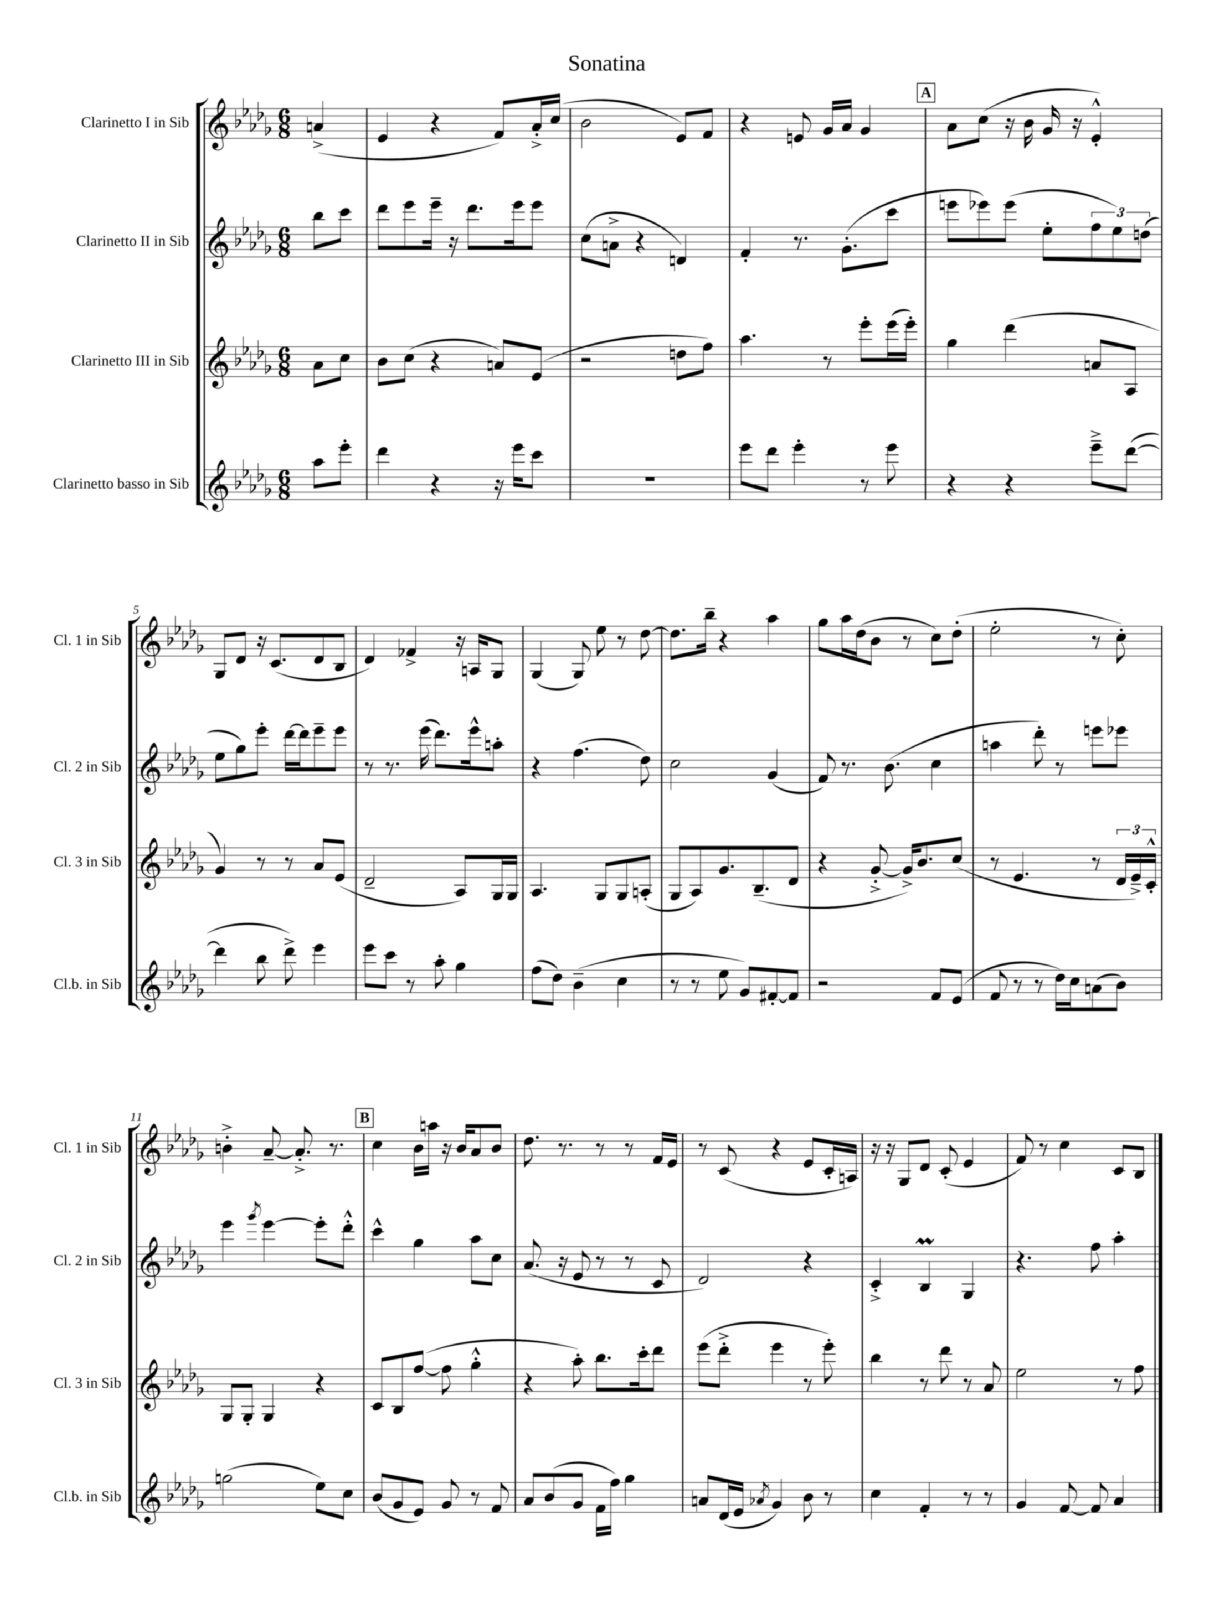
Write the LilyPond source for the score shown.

\header { title = "Sonatina" }
<<
\new StaffGroup <<
\new Staff = "s0" \with { instrumentName = "Clarinetto I in Sib" shortInstrumentName = "Cl. 1 in Sib" } {
    \clef treble \key des \major \numericTimeSignature \time 6/8 \partial 4
    a'4->( |
    ees'4 r4 f'8) aes'16-.-> c''16( |
    bes'2 ees'8) f'8 |
    r4 e'8 ges'16 aes'16 ges'4 |
    \mark \markup { \box "A" } aes'8 c''8( r16 bes'16 ges'16 r16 ees'4-.-^) |
    ges8 des'8 r16 c'8.( des'8 bes8 |
    des'4) fes'4-> r16 a16 ges8 |
    ges4( ges8) ees''8 r8 des''8~ |
    des''8. bes''16-- r4 aes''4 |
    ges''8 aes''16 des''16( bes'8 r8 c''8) des''8-.( |
    ees''2-. r8 c''8-.) |
    b'4-.-> aes'8~-- aes'8.-.-> r8. |
    \mark \markup { \box "B" } c''4 bes'16 a''16 r16 bes'16 aes'8 bes'8 |
    des''8. r8. r8 r8 f'16 ees'16 |
    r8 c'8( r4 ees'8 c'16-. a16) |
    r16 r16 ges8 des'8 c'8-.( ees'4 |
    f'8) r8 c''4 c'8 bes8 \bar "|." |
}
\new Staff = "s1" \with { instrumentName = "Clarinetto II in Sib" shortInstrumentName = "Cl. 2 in Sib" } {
    \clef treble \key des \major \numericTimeSignature \time 6/8 \partial 4
    bes''8 c'''8 |
    des'''8 ees'''8 ees'''16-- r16 des'''8. ees'''16 ees'''8 |
    c''8( a'8-> r4 d'4) |
    f'4-. r8. ges'8.-.( c'''8 |
    \mark \markup { \box "A" } e'''8 ees'''8) ees'''8( ees''8-. \tuplet 3/2 { f''8 ees''8) d''8( } |
    ees''8 ges''8) ees'''8-. des'''16~ des'''16 ees'''8-- ees'''8 |
    r8 r8. ees'''16( des'''8.) ees'''16-^ a''8-. |
    r4 f''4.( des''8) |
    c''2 ges'4( |
    f'8) r8. bes'8.( c''4 |
    a''4 des'''8-.) r8 e'''8 ees'''8 |
    ees'''4 \acciaccatura { ges'''8 } ees'''4~ ees'''8-. des'''8-.-^ |
    \mark \markup { \box "B" } c'''4-^ ges''4 aes''8 c''8 |
    aes'8.( r16 ees'8 r8 r8 c'8 |
    des'2) r4 |
    c'4-.-> bes4\prall ges4 |
    r4. f''8 aes''4-. \bar "|." |
}
\new Staff = "s2" \with { instrumentName = "Clarinetto III in Sib" shortInstrumentName = "Cl. 3 in Sib" } {
    \clef treble \key des \major \numericTimeSignature \time 6/8 \partial 4
    aes'8 c''8 |
    bes'8 c''8( r4 a'8) ees'8( |
    r2 d''8 f''8) |
    aes''4. r8 ees'''8-. ees'''16( ees'''16-.) |
    \mark \markup { \box "A" } ges''4 des'''4( a'8 aes8 |
    ges'4) r8 r8 aes'8 ees'8( |
    des'2-- aes8) ges16 ges16 |
    aes4. ges8 ges8 a8-.( |
    ges8 aes8) ges'8. bes8.--( des'8 |
    r4 ges'8~-.-> ges'16->) bes'8. c''8( |
    r8 ees'4. r8 \tuplet 3/2 { des'16 ees'16--->) c'16-.-^ } |
    ges8 ges8-. ges4 r4 |
    \mark \markup { \box "B" } c'8 bes8 f''8~( f''8 ges''4-.-^ |
    r4 aes''8-.) bes''8. c'''16-. des'''8 |
    ees'''8( des'''8-.-> ees'''4 r8 ees'''8-.) |
    bes''4 r8 des'''8 r8 aes'8 |
    ees''2 r8 f''8 \bar "|." |
}
\new Staff = "s3" \with { instrumentName = "Clarinetto basso in Sib" shortInstrumentName = "Cl.b. in Sib" } {
    \clef treble \key des \major \numericTimeSignature \time 6/8 \partial 4
    aes''8 ees'''8-. |
    des'''4 r4 r16 ees'''16 c'''8 |
    R2. |
    ees'''8 des'''8 ees'''4-. r8 ees'''8 |
    \mark \markup { \box "A" } r4 r4 ees'''8---> des'''8~( |
    des'''4 bes''8 des'''8->) ees'''4 |
    ees'''8 c'''8 r8 aes''8-. ges''4 |
    f''8( des''8) bes'4--( c''4 |
    r8 r8 ees''8 ges'8) fis'8~-. fis'8 |
    r2 f'8 ees'8( |
    f'8 r8 r8 des''16) c''16 a'8( bes'8) |
    g''2( ees''8) c''8 |
    \mark \markup { \box "B" } bes'8( ges'8 ees'8) ges'8 r8 f'8 |
    aes'8 bes'8( ges'8 f'16 f''16) ges''4 |
    a'8 des'16( ees'16 \acciaccatura { aes'8 } ges'4) bes'8 r8 |
    c''4 f'4-. r8 r8 |
    ges'4 f'8~ f'8 aes'4 \bar "|." |
}
>>
>>
